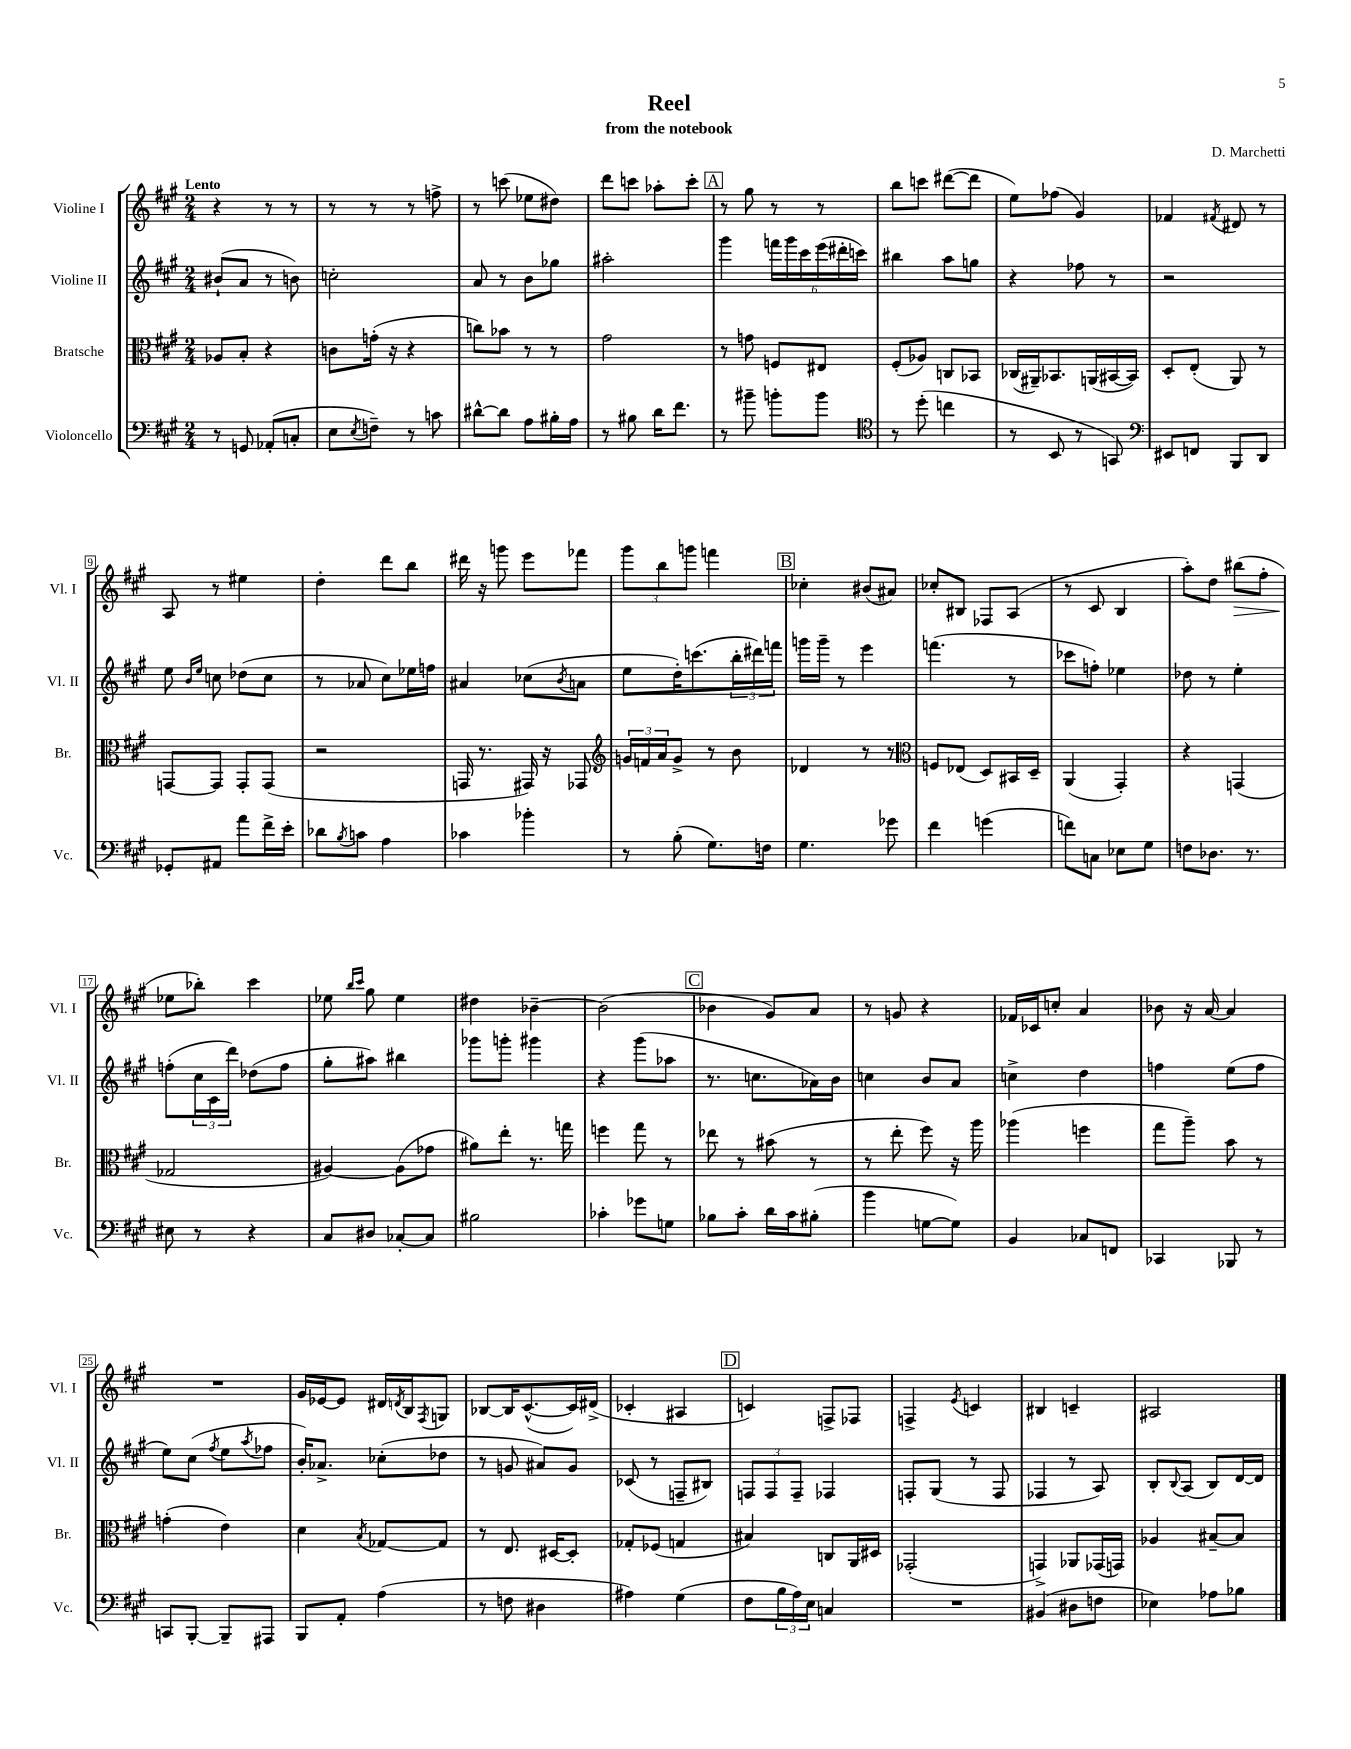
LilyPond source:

\header { title = "Reel" composer = "D. Marchetti" subtitle = "from the notebook" }
<<
\new StaffGroup <<
\new Staff = "s0" \with { instrumentName = "Violine I" shortInstrumentName = "Vl. I" } {
    \clef treble \key a \major \numericTimeSignature \time 2/4 \tempo "Lento"
    r4 r8 r8 |
    r8 r8 r8 f''8-> |
    r8 c'''8( ees''8 dis''8) |
    d'''8 c'''8 aes''8-. c'''8-. |
    \mark \markup { \box "A" } r8 gis''8 r8 r8 |
    b''8 c'''8 dis'''8~( dis'''8 |
    e''8) fes''8( gis'4) |
    fes'4 \acciaccatura { fis'8 } dis'8 r8 |
    a8 r8 eis''4 |
    d''4-. d'''8 b''8 |
    dis'''16 r16 g'''8 e'''8 fes'''8 |
    \tuplet 3/2 { gis'''8 b''8 g'''8 } f'''4 |
    \mark \markup { \box "B" } ces''4-. bis'8( ais'8) |
    ces''8-. bis8 fes8 a8( |
    r8 cis'8 b4 |
    a''8-.) d''8 bis''8\>( fis''8-. |
    ees''8\! bes''8-.) cis'''4 |
    ees''8 \grace { b''16 cis'''16 } gis''8 ees''4 |
    dis''4 bes'4~-- |
    bes'2( |
    \mark \markup { \box "C" } bes'4 gis'8) a'8 |
    r8 g'8 r4 |
    fes'16 ces'16 c''8-. a'4 |
    bes'8 r16 a'16~ a'4 |
    R2 |
    gis'16 ees'16~ ees'8 dis'16 \acciaccatura { d'8 } b16 \acciaccatura { fis8 } g8 |
    bes8~ bes16 cis'8.~-^( cis'16) dis'16->( |
    ces'4-. ais4 |
    \mark \markup { \box "D" } c'4) f8-> fes8 |
    f4-> \acciaccatura { e'8 } c'4 |
    bis4 c'4-- |
    ais2 \bar "|." |
}
\new Staff = "s1" \with { instrumentName = "Violine II" shortInstrumentName = "Vl. II" } {
    \clef treble \key a \major \numericTimeSignature \time 2/4
    bis'8-!( a'8 r8 b'8) |
    c''2-. |
    a'8 r8 b'8 ges''8 |
    ais''2-. |
    \mark \markup { \box "A" } gis'''4 \tuplet 6/4 { f'''16 gis'''16 cis'''16 e'''16( dis'''16-. c'''16) } |
    bis''4 a''8 g''8 |
    r4 fes''8 r8 |
    r2 |
    e''8 \grace { b'16 e''16 } c''8 des''8( c''8 |
    r8 aes'8 cis''8) ees''16 f''16 |
    ais'4 ces''8( \acciaccatura { b'8 } a'8 |
    e''8 d''16-.) c'''8.( \tuplet 3/2 { b''16-. dis'''16) f'''16 } |
    \mark \markup { \box "B" } g'''16 g'''16-- r8 e'''4 |
    f'''4.( r8 |
    ces'''8 f''8-.) ees''4 |
    des''8 r8 e''4-. |
    f''8-.( \tuplet 3/2 { cis''16 cis'16 d'''16) } des''8( f''8 |
    gis''8-. ais''8) bis''4 |
    ges'''8 g'''8-. gis'''4 |
    r4 gis'''8( aes''8 |
    \mark \markup { \box "C" } r8. c''8. aes'16) b'16 |
    c''4 b'8 a'8 |
    c''4-> d''4 |
    f''4 e''8( f''8 |
    e''8) cis''8( \acciaccatura { fis''8 } e''8 \acciaccatura { a''8 } fes''8 |
    b'16-.) aes'8.-> ces''8-.( des''8 |
    r8 g'8 ais'8) g'8 |
    ces'8( r8 f8-- bis8) |
    \mark \markup { \box "D" } \tuplet 3/2 { f8 f8 f8-- } fes4 |
    f8-. gis8( r8 f8 |
    fes4 r8 a8) |
    b8-. \appoggiatura { b8 } a8( b8) d'16~ d'16 \bar "|." |
}
\new Staff = "s2" \with { instrumentName = "Bratsche" shortInstrumentName = "Br." } {
    \clef alto \key a \major \numericTimeSignature \time 2/4
    aes8 b8-. r4 |
    c'8 g'16-.( r16 r4 |
    c''8) bes'8 r8 r8 |
    gis'2 |
    \mark \markup { \box "A" } r8 g'8 f8 eis8 |
    fis8-.( aes8) c8 bes,8 |
    ces16( ais,16--) bes,8. a,16( bis,16~ bis,16) |
    d8-. e8-.( a,8) r8 |
    g,8~ g,8 g,8-. g,8( |
    r2 |
    g,16 r8. gis,16) r16 ges,8 |
    \clef treble \tuplet 3/2 { g'16 f'16 a'16 } g'8-> r8 b'8 |
    \mark \markup { \box "B" } des'4 r8 r8 |
    \clef alto f8 ees8( d8) bis,16 d16-- |
    a,4( gis,4-.) |
    r4 g,4( |
    ges2 |
    ais4~) ais8( ges'8 |
    ais'8) e''8-. r8. g''16 |
    f''4 gis''8 r8 |
    \mark \markup { \box "C" } ees''8 r8 bis'8( r8 |
    r8 e''8-. fis''8) r16 a''16 |
    aes''4( f''4 |
    gis''8 a''8--) b'8 r8 |
    g'4-.( e'4) |
    d'4 \acciaccatura { b8 } ges8~ ges8 |
    r8 e8. dis16~ dis8-. |
    ges8-. fes8( g4 |
    \mark \markup { \box "D" } bis4) c8 a,16 dis16 |
    ges,2-.( |
    g,4->) aes,8 ges,16( g,16) |
    aes4 bis8~-- bis8 \bar "|." |
}
\new Staff = "s3" \with { instrumentName = "Violoncello" shortInstrumentName = "Vc." } {
    \clef bass \key a \major \numericTimeSignature \time 2/4
    r8 g,8 aes,8-.( c8-. |
    e8 \acciaccatura { e8 } f8--) r8 c'8 |
    dis'8~-^ dis'8 a8 bis16-. a16 |
    r8 bis8 d'16 fis'8. |
    \mark \markup { \box "A" } r8 bis'8-- b'8-. b'8 |
    \clef tenor r8 d''8-.( c''4 |
    r8 b,8 r8 g,8) |
    \clef bass eis,8 f,8 b,,8 d,8 |
    ges,8-. ais,8 a'8 fis'16-> e'16-. |
    des'8 \acciaccatura { b8 } c'8 a4 |
    ces'4 bes'4-. |
    r8 b8-.( gis8.) f16 |
    \mark \markup { \box "B" } gis4. ges'8 |
    fis'4 g'4( |
    f'8) c8 ees8 gis8 |
    f8 des8. r8. |
    eis8 r8 r4 |
    cis8 dis8 ces8~-. ces8 |
    bis2 |
    ces'4-. ges'8 g8 |
    \mark \markup { \box "C" } bes8 cis'8-. d'16 cis'16 bis8-.( |
    b'4 g8~ g8) |
    b,4 ces8 f,8 |
    ces,4 bes,,8 r8 |
    c,8 b,,8~-. b,,8-- ais,,8 |
    b,,8 a,8-. a4( |
    r8 f8 dis4 |
    ais4) gis4( |
    \mark \markup { \box "D" } fis8 \tuplet 3/2 { b16 a16) e16 } c4 |
    R2 |
    bis,4( dis8 f8 |
    ees4) aes8 bes8 \bar "|." |
}
>>
>>
\layout { \context { \Score \override BarNumber.stencil = #(make-stencil-boxer 0.1 0.3 ly:text-interface::print) } }
